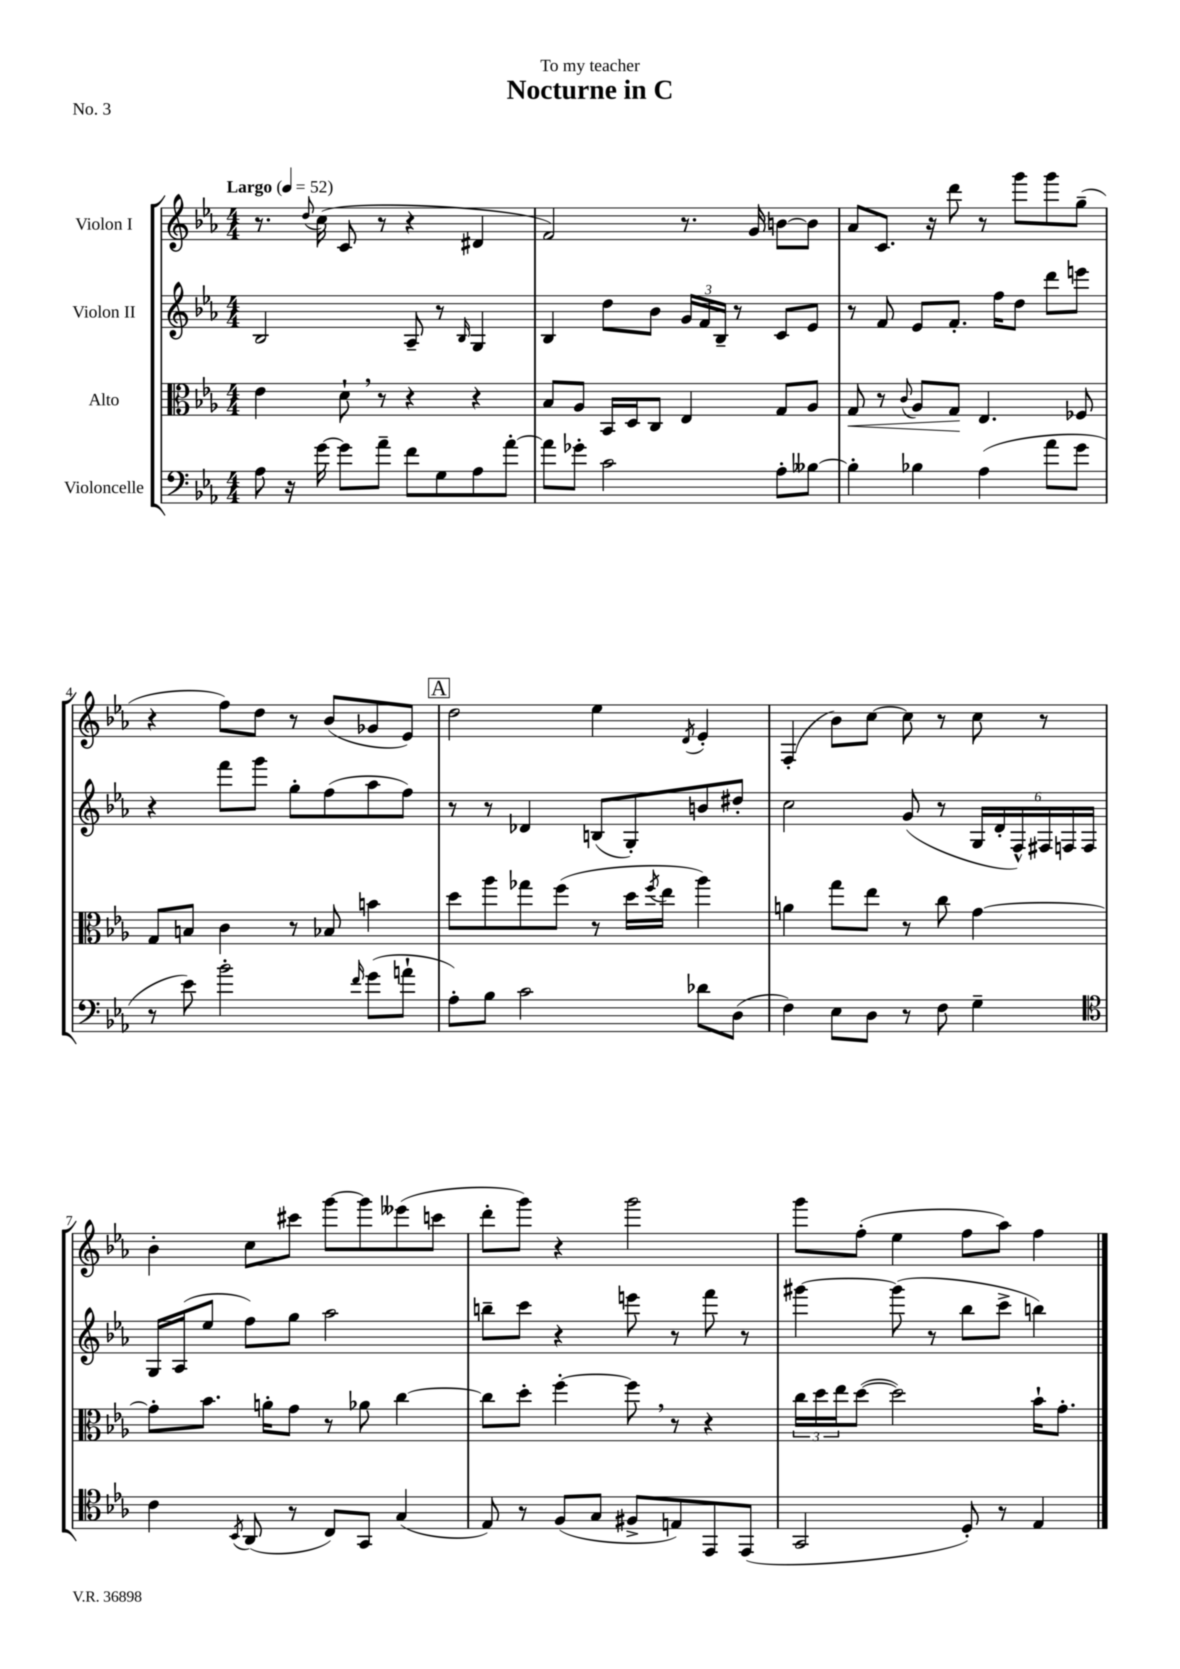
\header { title = "Nocturne in C" dedication = "To my teacher" piece = "No. 3" }
<<
\new StaffGroup <<
\new Staff = "s0" \with { instrumentName = "Violon I" } {
    \clef treble \key ees \major \numericTimeSignature \time 4/4 \tempo "Largo" 4 = 52
    r8. \appoggiatura { d''8 } c''16( c'8 r8 r4 dis'4 |
    f'2) r8. g'16 b'8~ b'8 |
    aes'8 c'8. r16 d'''8 r8 g'''8 g'''8 g''8--( |
    r4 f''8) d''8 r8 bes'8( ges'8 ees'8) |
    \mark \markup { \box "A" } d''2 ees''4 \acciaccatura { d'8 } ees'4-. |
    f4-.( bes'8) c''8~ c''8 r8 c''8 r8 |
    bes'4-. c''8 cis'''8 g'''8~ g'''8 eeses'''8( c'''8 |
    d'''8-. g'''8) r4 g'''2 |
    g'''8 f''8-.( ees''4 f''8 aes''8) f''4 \bar "|." |
}
\new Staff = "s1" \with { instrumentName = "Violon II" } {
    \clef treble \key ees \major \numericTimeSignature \time 4/4
    bes2 aes8-- r8 \grace { bes16 } g4 |
    bes4 d''8 bes'8 \tuplet 3/2 { g'16 f'16 bes16-- } r8 c'8 ees'8 |
    r8 f'8 ees'8 f'8.-. f''16 d''8 d'''8 e'''8 |
    r4 f'''8 g'''8 g''8-. f''8( aes''8 f''8) |
    \mark \markup { \box "A" } r8 r8 des'4 b8( g8-.) b'8 dis''8-. |
    c''2 g'8( r8 \tuplet 6/4 { g16 d'16-. f16-^) fis16 f16 f16 } |
    g16 aes16( ees''8 f''8) g''8 aes''2 |
    b''8-- c'''8 r4 e'''8 r8 f'''8 r8 |
    gis'''4~ gis'''8( r8 bes''8 c'''8-> b''4) \bar "|." |
}
\new Staff = "s2" \with { instrumentName = "Alto" } {
    \clef alto \key ees \major \numericTimeSignature \time 4/4
    ees'4 d'8-! \breathe r8 r4 r4 |
    bes8 aes8 bes,16 d16 c8 ees4 g8 aes8 |
    g8\< r8 \appoggiatura { c'8 } aes8 g8\! ees4. fes8 |
    g8 b8 c'4 r8 bes8 b'4 |
    \mark \markup { \box "A" } d''8 aes''8 ges''8 f''8( r8 d''16 \acciaccatura { f''8 } ees''16 aes''4) |
    a'4 g''8 ees''8 r8 c''8 g'4~ |
    g'8-. bes'8. a'16-. g'8 r8 aes'8 c''4~ |
    c''8 d''8-. f''4~-. f''8 \breathe r8 r4 |
    \tuplet 3/2 { c''16 d''16 ees''16 } d''8~( d''2) bes'16-! g'8.-. \bar "|." |
}
\new Staff = "s3" \with { instrumentName = "Violoncelle" } {
    \clef bass \key ees \major \numericTimeSignature \time 4/4
    aes8 r16 g'16~ g'8 aes'8-- f'8 g8 aes8 aes'8~-. |
    aes'8 ges'8-. c'2 aes8-. beses8~ |
    beses4-. bes4 aes4( aes'8 g'8 |
    r8 ees'8) bes'2-. \grace { f'16 } g'8( a'8-! |
    \mark \markup { \box "A" } aes8-.) bes8 c'2 des'8 d8( |
    f4) ees8 d8 r8 f8 g4-- |
    \clef tenor c'4 \acciaccatura { bes,8 } aes,8( r8 c8) g,8 g4( |
    ees8) r8 f8( g8 fis8-> e8) ees,8 ees,8( |
    g,2 d8-.) r8 ees4 \bar "|." |
}
>>
>>
